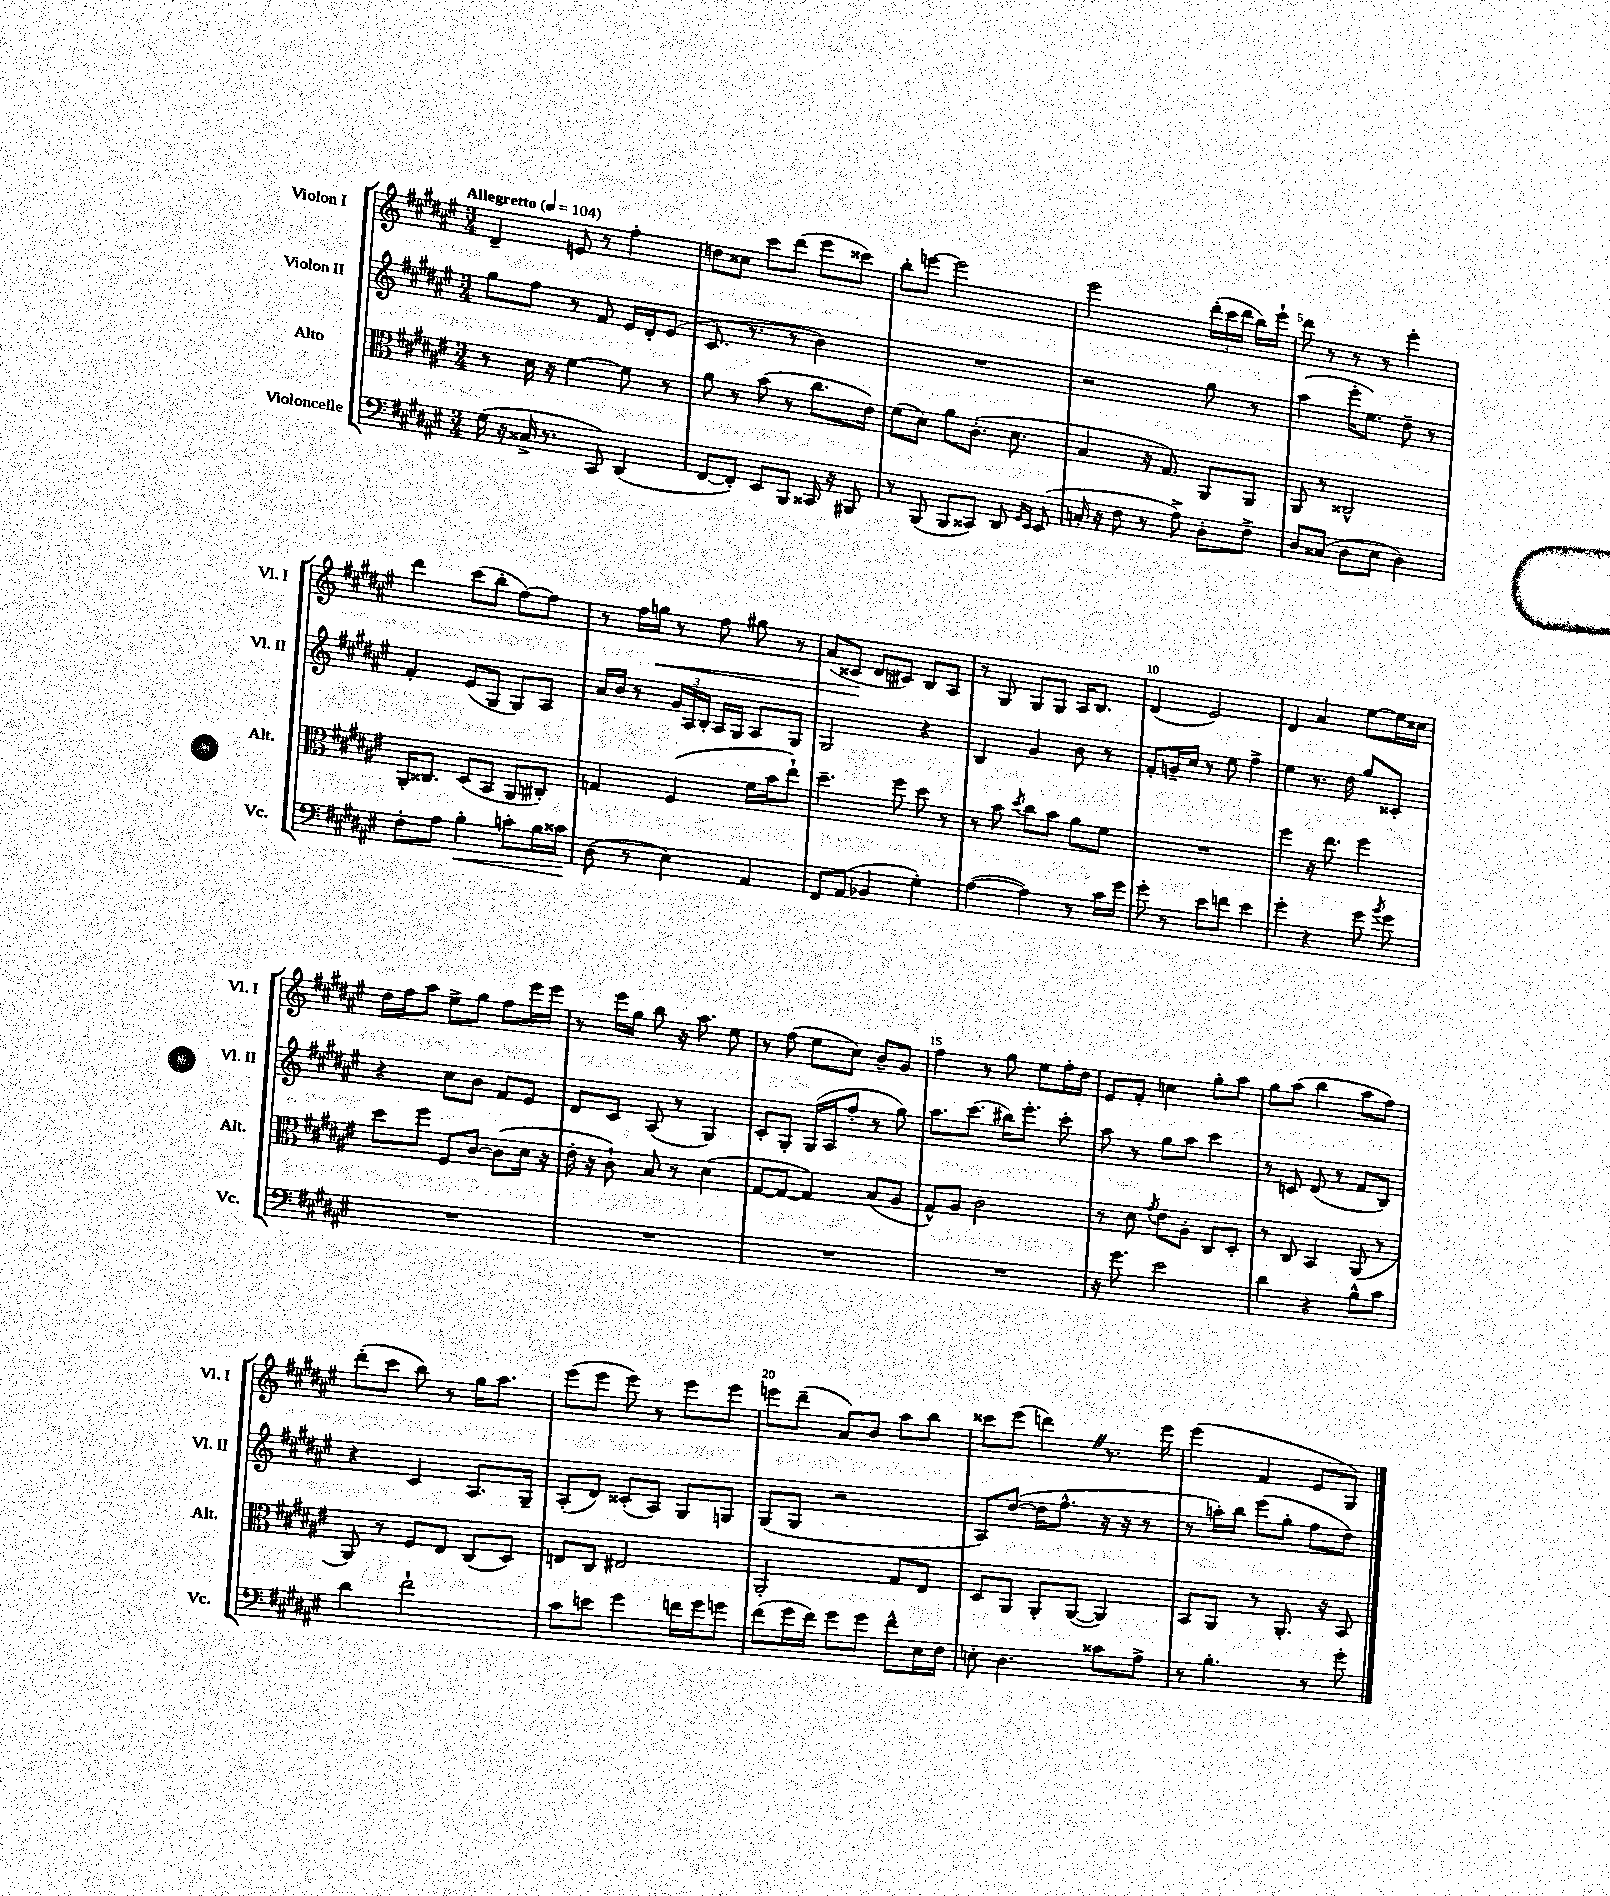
<<
\new StaffGroup <<
\new Staff = "s0" \with { instrumentName = "Violon I" shortInstrumentName = "Vl. I" } {
    \clef treble \key fis \major \numericTimeSignature \time 3/4 \tempo "Allegretto" 4 = 104
    \autoBeamOff dis'4-- e'8 r8 fis''4-. |
    d''8[ cisis''8] cis'''8[ dis'''8]( eis'''8[ cisis'''8]) |
    b''8[-. e'''8]~ e'''2 |
    eis'''2 \tuplet 3/2 { dis'''16[-.( cis'''16 dis'''16] } b''16[) eis'''16]-! |
    dis'''8 r8 r8 r8 eis'''4-. |
    dis'''4 cis'''8[( b''8]-. fis''8[~) fis''8] |
    r8 fis''16[ g''16]\< r8 fis''8 gis''8 r8 |
    ais'8[( cisis'8]\! dis'8[ cis'8]) b8[ ais8] |
    r8 gis8 gis8[ gis8] ais16[ b8.] |
    dis'4( eis'2) |
    dis'4 ais'4 eis''8[~ eis''16 cisis''16] |
    dis''16[ fis''16 ais''8] eis''8[-> gis''8] fis''8[ eis'''16 eis'''16] |
    r8 eis'''16[ gis''16] b''8 r16 ais''8. eis''8 |
    r8 fis''8( eis''8[ cis''8]) b'8[-- gis'8] |
    fis''4 r8 gis''8 eis''8[ fis''16-. dis''16] |
    eis'8[ fis'8]-. c''4 gis''8[-. ais''8] |
    gis''8[ ais''8]( b''4 ais''8[ fis''8]) |
    dis'''8[-.( cis'''8] b''8) r8 gis''16[ ais''8.] |
    eis'''8[( eis'''8] eis'''8) r8 eis'''8[ eis'''8] |
    e'''8[ dis'''8]--( ais'8[) b'8] ais''8[ b''8] |
    cisis'''8[ eis'''8]( d'''4) \once \override BreathingSign.text = \markup { \musicglyph "scripts.caesura.straight" } \breathe r8. eis'''16 |
    eis'''4( fis'4 eis'8[ gis8]) \bar "|." |
}
\new Staff = "s1" \with { instrumentName = "Violon II" shortInstrumentName = "Vl. II" } {
    \clef treble \key fis \major \numericTimeSignature \time 3/4
    \autoBeamOff gis''8[ fis''8] r8 fis'8 eis'16[ dis'16-. eis'8]( |
    cis'8. r8. r8 b'4) |
    R2. |
    r2 gis''8 r8 |
    ais''4( eis'''16[-. eis''8.]) dis''8-- r8 |
    fis'4-. eis'8[( gis8] gis8[) ais8] |
    ais'16[ b'16] r8 \tuplet 3/2 { gis'16[ ais16 b16]-. } ais16[ gis16] ais8[ gis8] |
    gis2 r4 |
    b4 gis'4 b'8 r8 |
    fis'8[-. g'16-- cis''16] r8 eis''8 fis''4-> |
    eis''4 r8. dis''16 gis''8[ cisis'8]-. |
    r4 cis''8[ b'8] fis'8[ eis'8] |
    dis'8[ cis'8] ais8( r8 gis4) |
    cis'8[-. gis8]-. gis16[( ais16 fis''8]-. r8 gis''8) |
    ais''8.[ cis'''8.]( bis''16[) eis'''8.]-. cis'''8-. |
    ais''8 r8 gis''8[ ais''8] cis'''4 |
    r8 c'8 dis'8( r8 fis'8[ b8]) |
    r4 cis'4 ais8.[ gis16]-- |
    ais8[-.( dis'8]) cisis'8[-.( ais8]) gis8[ g8] |
    gis8[( gis8] r2 |
    ais8[) dis''8]~( dis''16[ fis''8.]-^ r16 r16 r8 |
    r8 a''16[-.) b''16] eis'''8[( gis''8]-. fis''8[ dis''8]) \bar "|." |
}
\new Staff = "s2" \with { instrumentName = "Alto" shortInstrumentName = "Alt." } {
    \clef alto \key fis \major \numericTimeSignature \time 3/4
    \autoBeamOff r8 dis'16 r16 fis'4~ fis'8 r8 |
    ais'8 r8 b'8( r8 cis''8.[ eis'16]) |
    fis'8[( dis'8]) ais'8[ cis'8.]-.( dis'8. |
    b4 r16 gis8.) ais,8[ ais,8] |
    ais,8 r8 cisis2-^ |
    ais,16[-. cisis8.] dis8[( b,8] ais,8[ cis8]-.) |
    g4 fis4( fis'16[ b'16 eis''8]-!) |
    dis''4.-- fis''8 dis''8 r8 |
    r8 b'8 \acciaccatura { dis''8 } cis''8[ b'8] ais'8[ fis'8] |
    R2. |
    fis''4 r16 eis''8. fis''4 |
    dis''8[ fis''8] fis8[ cis'8]~ cis'8[( dis'16] r16 |
    eis'16-. r16 cis'8-!) b8 r8 dis'4( |
    gis8[~ gis8]~ gis4) b8[( ais8] |
    gis8[-^) ais8] cis'2 |
    r8 dis'8 \acciaccatura { gis'8 } eis'8[ ais8]-. cis8[ dis8]-. |
    r8 cis8 b,4 ais,8( r8 |
    ais,8) r8 fis8[ eis8] cis8[( dis8]) |
    e8[ cis8] eis2 |
    ais,2-. gis8[ eis8] |
    dis8[ ais,8] ais,8[-. ais,8]~( ais,4) |
    b,8[ ais,8] r8 ais,8.-. r16 b,8 \bar "|." |
}
\new Staff = "s3" \with { instrumentName = "Violoncelle" shortInstrumentName = "Vc." } {
    \clef bass \key fis \major \numericTimeSignature \time 3/4
    \autoBeamOff gis16( r16 cisis16-> r8. cis,8) dis,4( |
    fis,8[~ fis,8]-.) eis,8[ b,,8] cisis,16 r16 bis,,8 |
    r8 b,,8( b,,8[ cisis,8]) dis,8 \grace { gis,16[ eis,16] } eis,8( |
    c16-. r16 fis8 r8 ais8->) dis8[-. fis8]-> |
    dis8[ cisis8]( dis8[ eis8] dis4) |
    fis8[-. ais8] b4-.\< c'8[-. b16 cisis'16]\! |
    dis8( r8 eis4) ais,4 |
    fis,8[ ais,8]( bes,4 gis4-.) |
    ais4~( ais4) r8 cis'16[ gis'16] |
    gis'8-. r8 eis'8[ f'8] eis'4 |
    gis'4-. r4 gis'8 \acciaccatura { b'8 } gis'8 |
    R2. |
    R2. |
    R2. |
    R2. |
    r16 gis'8. eis'2 |
    dis'4 r4 b8[-^ cis'8] |
    dis'4 fis'2-! |
    cis'8[ e'8] gis'4 f'16[ gis'16 g'8] |
    fis'8[( gis'16 fis'16]) gis'8[ gis'8] fis'8[-^ eis16 fis16] |
    e8-. dis4. cisis'8[ ais8]-> |
    r8 b4.-. r8 gis'8-. \bar "|." |
}
>>
>>
\layout { \context { \Score \override BarNumber.break-visibility = ##(#f #t #t) barNumberVisibility = #(every-nth-bar-number-visible 5) } }
